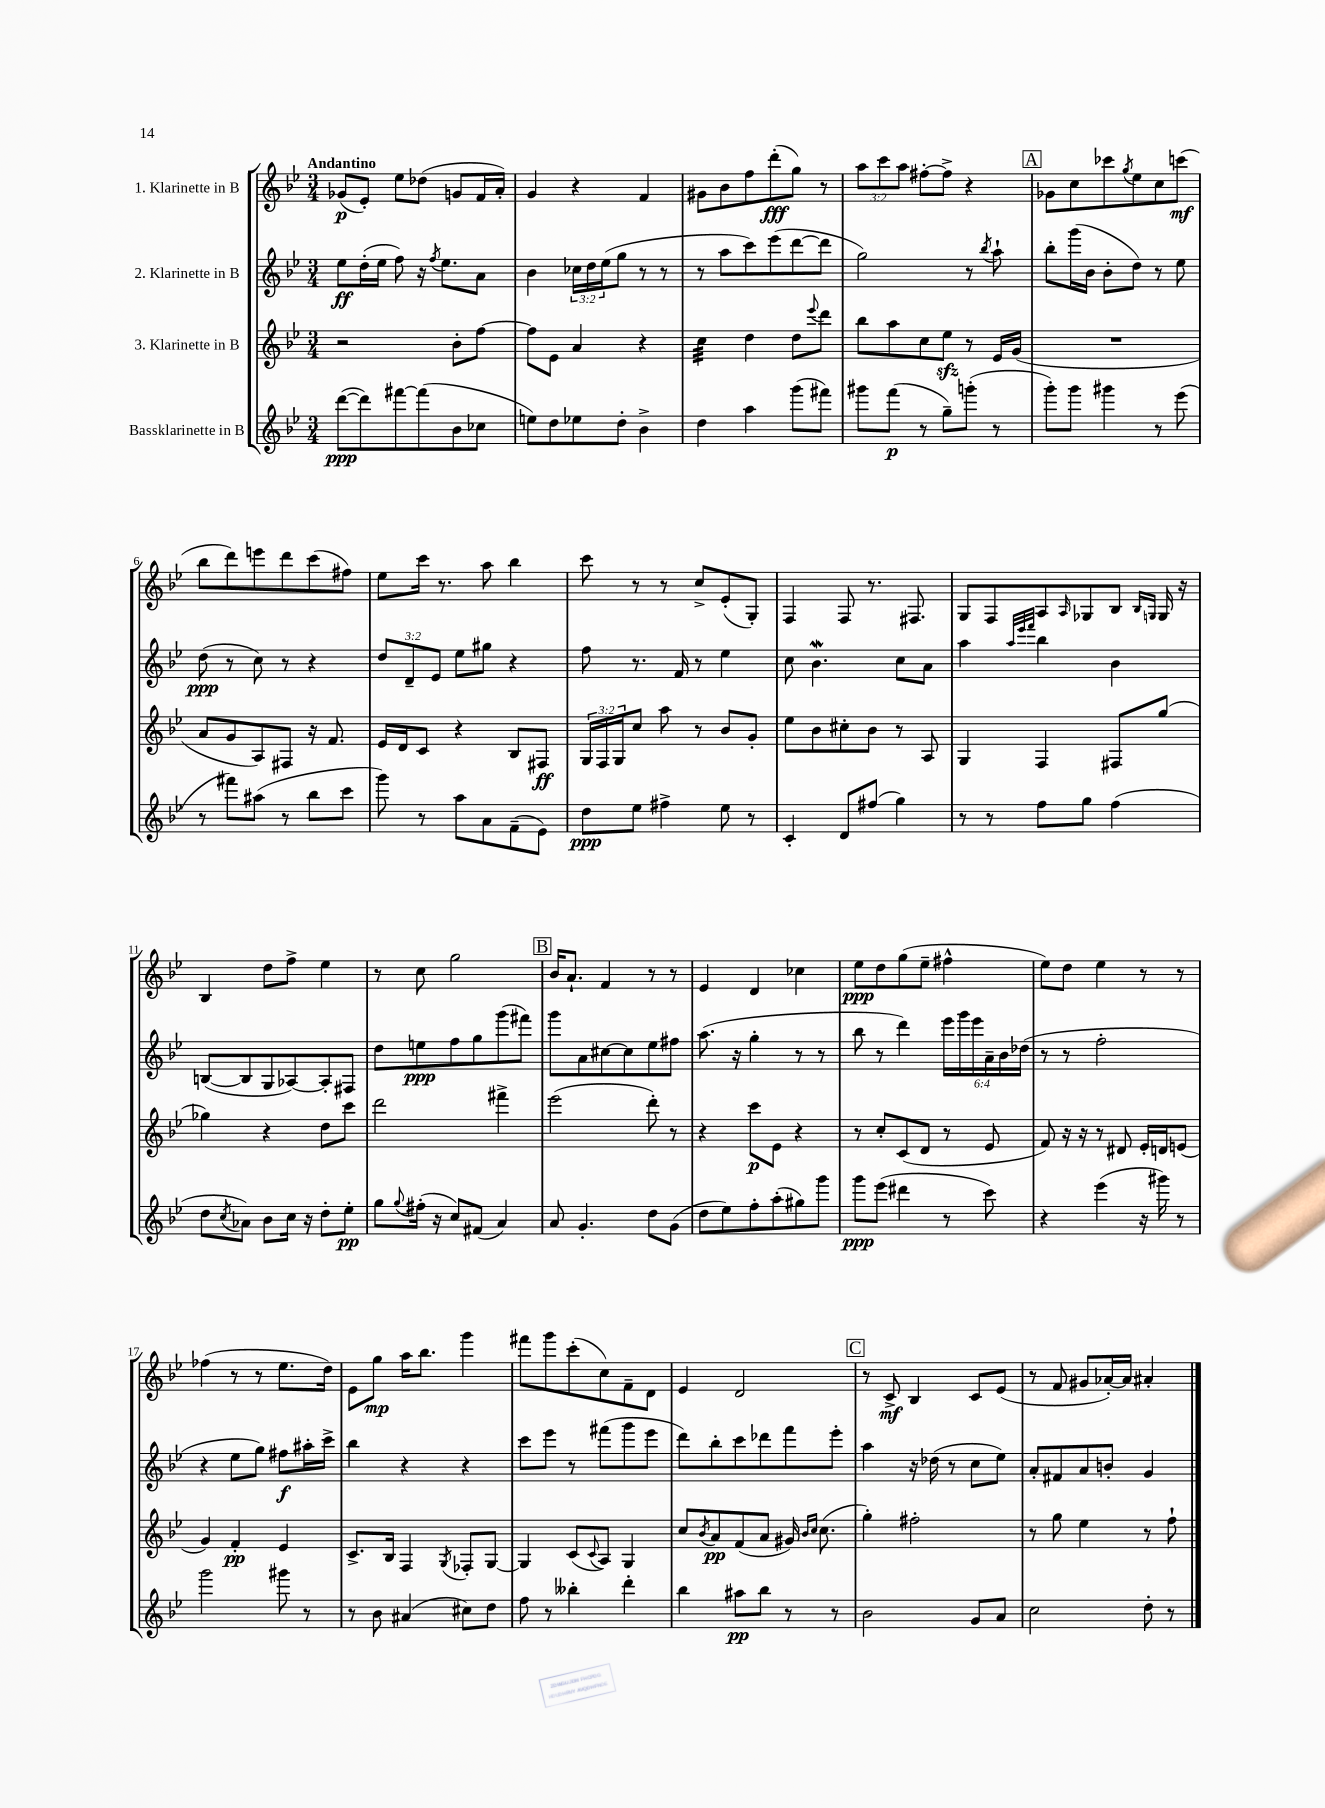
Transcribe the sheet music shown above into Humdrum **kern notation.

**kern	**dynam	**kern	**dynam	**kern	**dynam	**kern	**dynam
*part4	*part4	*part3	*part3	*part2	*part2	*part1	*part1
*staff4	*staff4	*staff3	*staff3	*staff2	*staff2	*staff1	*staff1
*I"Bassklarinette in B	*	*I"3. Klarinette in B	*	*I"2. Klarinette in B	*	*I"1. Klarinette in B	*
*clefG2	*	*clefG2	*	*clefG2	*	*clefG2	*
*k[b-e-]	*	*k[b-e-]	*	*k[b-e-]	*	*k[b-e-]	*
*M3/4	*	*M3/4	*	*M3/4	*	*M3/4	*
=1	=1	=1	=1	=1	=1	=1	=1
!	!	!	!	!	!	!LO:TX:a:B:t=Andantino	!
([8ddd\L	ppp	2r	.	8ee-\L	ff	(8g-X/L	p
8ddd\])	.	.	.	(16dd'\L	.	8e-'/J)	.
.	.	.	.	16ee-\JJ	.	.	.
[8fff#X\	.	.	.	8ff\)	.	8ee-\L	.
(8fff#\]	.	.	.	16r	.	(8dd-X\J	.
.	.	.	.	8qff/	.	.	.
.	.	.	.	8.ee-\L	.	.	.
8b-\	.	8b-'\L	.	.	.	8gn/L	.
8cc-X\J	.	[8ff\J	.	8a\J	.	16f/L	.
.	.	.	.	.	.	16a'/JJ)	.
=2	=2	=2	=2	=2	=2	=2	=2
8een\L)	.	8ff\L]	.	4b-\	.	4g/	.
8dd\	.	8e-\J	.	.	.	.	.
8ee-X\	.	4a/	.	24cc-X\LL	.	4r	.
.	.	.	.	24dd\	.	.	.
.	.	.	.	(24ee-\J	.	.	.
8dd'\J	.	.	.	8gg\J	.	.	.
4b-^\	.	4r	.	8r	.	4f/	.
.	.	.	.	8r	.	.	.
=3	=3	=3	=3	=3	=3	=3	=3
*	*	*tremolo	*	*	*	*	*
4dd\	.	32cc\LLL	.	8r	.	8g#X\L	.
.	.	32cc\	.	.	.	.	.
.	.	32cc\	.	.	.	.	.
.	.	32cc\	.	.	.	.	.
.	.	32cc\	.	8aa\L	.	8b-\	.
.	.	32cc\	.	.	.	.	.
.	.	32cc\	.	.	.	.	.
.	.	32cc\JJJ	.	.	.	.	.
*	*	*Xtremolo	*	*	*	*	*
4aa\	.	4dd\	.	8ccc\)	.	8ff\	.
.	.	.	.	(8eee-\	.	(8ddd'\	fff
(8ggg\L	.	8dd\L	.	[8ddd\	.	8gg\J)	.
.	.	8qqeee-/	.	.	.	.	.
8fff#X\J)	.	8ddd\J	.	8ddd\J]	.	8r	.
=4	=4	=4	=4	=4	=4	=4	=4
8ggg#X\L	.	8bb-\L	.	2gg\)	.	12aa\L	.
.	.	.	.	.	.	12ccc\	.
(8fff\J	p	8aa\	.	.	.	.	.
.	.	.	.	.	.	12aa\J	.
8r	.	8cc\	.	.	.	[8ff#X'\L	.
8gg~\L)	.	8ee-zz\J	.	.	.	8ff#^\J]	.
(8gggn'\J	.	8r	.	8r	.	4r	.
.	.	.	.	8qbb-/	.	.	.
8r	.	16e-/LL	.	8aa`\	.	.	.
.	.	(16g/JJ	.	.	.	.	.
!!LO:REH:place=s1:t=A
=5	=5	=5	=5	=5	=5	=5	=5
8ggg'\L)	.	2.r	.	8bb-'\L	.	8g-X\L	.
8ggg\J	.	.	.	(16ggg\L	.	8cc\	.
.	.	.	.	16b-\JJ	.	.	.
4ggg#X\	.	.	.	8b-'\L	.	8ccc-X\	.
.	.	.	.	.	.	8qgg/	.
.	.	.	.	8dd\J)	.	8ee-\	.
8r	.	.	.	8r	.	8cc\	.
(8eee-\	.	.	.	8ee-\	.	(8cccn\J	mf
!!LO:LB:g=z
=6	=6	=6	=6	=6	=6	=6	=6
8r	.	8a/L	.	(8dd\	ppp	8bb-\L	.
8fff#X\L)	.	8g/	.	8r	.	8ddd\)	.
(8aa#X\J	.	8A/)	.	8cc\)	.	8eeen\	.
8r	.	8F#X/J	.	8r	.	8ddd\	.
8bb-\L	.	16r	.	4r	.	(8ccc\	.
.	.	8.f/	.	.	.	.	.
8ccc\J	.	.	.	.	.	8ff#X\J)	.
=7	=7	=7	=7	=7	=7	=7	=7
8ggg\)	.	16e-/LL	.	12dd/L	.	8ee-\L	.
.	.	16d/J	.	.	.	.	.
.	.	.	.	12d~/	.	.	.
8r	.	8c/J	.	.	.	16ccc\Jk	.
.	.	.	.	12e-/J	.	.	.
.	.	.	.	.	.	8.r	.
8aa\L	.	4r	.	8ee-\L	.	.	.
8a\	.	.	.	8gg#X\J	.	8aa\	.
(8f~\	.	8B-/L	.	4r	.	4bb-\	.
8e-\J)	.	8F#X/J	ff	.	.	.	.
=8	=8	=8	=8	=8	=8	=8	=8
8dd\L	ppp	24G/LL	.	8ff\	.	8ccc\	.
.	.	24F/	.	.	.	.	.
.	.	24G/J	.	.	.	.	.
8ee-\J	.	8cc/J	.	8.r	.	8r	.
4ff#X^\	.	8aa\	.	.	.	8r	.
.	.	.	.	16f/	.	.	.
.	.	8r	.	8r	.	8cc^/L	.
8ee-\	.	8b-/L	.	4ee-\	.	(8e-'/	.
8r	.	8g'/J	.	.	.	8G'/J)	.
=9	=9	=9	=9	=9	=9	=9	=9
4c'/	.	8ee-\L	.	8cc\	.	4F/	.
.	.	8b-\	.	4.b-w\	.	.	.
8d/L	.	8cc#X'\	.	.	.	8F/	.
(8ff#X/J	.	8b-\J	.	.	.	8.r	.
4gg\)	.	8r	.	8cc\L	.	.	.
.	.	.	.	.	.	8.F#X/	.
.	.	8A/	.	8a\J	.	.	.
=10	=10	=10	=10	=10	=10	=10	=10
8r	.	4G/	.	4aa\	.	8G/L	.
8r	.	.	.	.	.	8F/	.
.	.	.	.	32qqaa/LLL	.	.	.
.	.	.	.	32qqeee-/	.	.	.
.	.	.	.	32qqfff/JJJ	.	.	.
8ff\L	.	4F/	.	4bb-\	.	8A/	.
.	.	.	.	.	.	16qqA/	.
8gg\J	.	.	.	.	.	8G-X/	.
(4ff\	.	8F#X/L	.	4b-\	.	8B-/J	.
.	.	.	.	.	.	16qqB-/LL	.
.	.	.	.	.	.	16qqGn/JJ	.
.	.	(8gg/J	.	.	.	16G/	.
.	.	.	.	.	.	16r	.
!!LO:LB:g=z
=11	=11	=11	=11	=11	=11	=11	=11
8dd\L	.	4gg-X\)	.	([8Bn/L	.	4B-/	.
8qcc/	.	.	.	.	.	.	.
8a-X\J)	.	.	.	8B/]	.	.	.
8b-\L	.	4r	.	8G/	.	8dd\L	.
16cc\Jk	.	.	.	[8A-X/)	.	8ff^\J	.
16r	.	.	.	.	.	.	.
8dd'\L	.	8dd\L	.	8A-'/]	.	4ee-\	.
8ee-'\J	pp	8ccc\J	.	8F#X/J	.	.	.
=12	=12	=12	=12	=12	=12	=12	=12
8gg\L	.	2ddd\	.	8dd\L	.	8r	.
8qqgg/	.	.	.	.	.	.	.
(16ff#X'\Jk	.	.	.	8een\	ppp	8cc\	.
16r	.	.	.	.	.	.	.
8cc/L)	.	.	.	8ff\	.	2gg\	.
(8f#X/J	.	.	.	8gg\	.	.	.
4a/)	.	4fff#X^\	.	(8ggg\	.	.	.
.	.	.	.	8fff#X\J)	.	.	.
!!LO:REH:place=s1:t=B
=13	=13	=13	=13	=13	=13	=13	=13
8a/	.	(2eee-\	.	8ggg\L	.	16b-/KL	.
.	.	.	.	.	.	8.a`/J	.
4.g'/	.	.	.	8a\	.	.	.
.	.	.	.	[8cc#X\	.	4f/	.
.	.	.	.	8cc#\]	.	.	.
8dd\L	.	8ddd'\)	.	8ee-\	.	8r	.
(8g\J	.	8r	.	8ff#X\J	.	8r	.
=14	=14	=14	=14	=14	=14	=14	=14
8dd\L	.	4r	.	(8.aa\	.	4e-/	.
8ee-\)	.	.	.	.	.	.	.
.	.	.	.	16r	.	.	.
8ff'\	.	8ccc\L	p	4gg'\	.	4d/	.
(8aa'\	.	8e-\J	.	.	.	.	.
8gg#X\)	.	4r	.	8r	.	4cc-X\	.
8ggg\J	.	.	.	8r	.	.	.
=15	=15	=15	=15	=15	=15	=15	=15
8ggg\L	ppp	8r	.	8bb-\	.	8ee-\L	ppp
(8eee-\J	.	8cc'/L	.	8r	.	8dd\	.
4ddd#X\	.	(8c/	.	4ddd\)	.	(8gg\	.
.	.	8d/J	.	.	.	8ee-~\J	.
8r	.	8r	.	24eee-\LL	.	4ff#X^^\	.
.	.	.	.	24ggg\	.	.	.
.	.	.	.	24eee-\	.	.	.
8ccc\)	.	8e-/	.	24a~\	.	.	.
.	.	.	.	24b-\	.	.	.
.	.	.	.	(24dd-X\JJ	.	.	.
=16	=16	=16	=16	=16	=16	=16	=16
4r	.	8f/)	.	8r	.	8ee-\L)	.
.	.	16r	.	8r	.	8dd\J	.
.	.	16r	.	.	.	.	.
(4eee-\	.	8r	.	2ff'\	.	4ee-\	.
.	.	8d#X/	.	.	.	.	.
16r	.	16e-'/LL	.	.	.	8r	.
16ggg#X\)	.	16dn/J	.	.	.	.	.
8r	.	(8en/J	.	.	.	8r	.
!!LO:LB:g=z
=17	=17	=17	=17	=17	=17	=17	=17
2ggg\	.	4g/)	.	4r	.	(4ff-X\	.
.	.	4f'/	pp	8ee-\L	.	8r	.
.	.	.	.	8gg\J)	.	8r	.
8ggg#X\	.	4e-/	.	8ff#X\L	f	8.ee-\L	.
8r	.	.	.	16aa#X'\L	.	.	.
.	.	.	.	16ccc^\JJ	.	16dd\Jk)	.
=18	=18	=18	=18	=18	=18	=18	=18
8r	.	8.c^/L	.	4bb-\	.	8e-\L	.
8b-\	.	.	.	.	.	8gg\J	mp
.	.	16B-/Jk	.	.	.	.	.
(4a#X/	.	4F/	.	4r	.	16aa\KL	.
.	.	.	.	.	.	8.bb-\J	.
.	.	8qG/	.	.	.	.	.
8cc#X\L)	.	8F-X'/L	.	4r	.	4ggg\	.
8dd\J	.	[8G/J	.	.	.	.	.
=19	=19	=19	=19	=19	=19	=19	=19
8ff\	.	4G/]	.	8ccc\L	.	8fff#X\L	.
8r	.	.	.	8eee-\J	.	8ggg\	.
4bb--X'\	.	(8c/L	.	8r	.	(8ccc'\	.
.	.	8qqc/	.	.	.	.	.
.	.	8A/J)	.	(8fff#X\L	.	8cc\)	.
4ddd'\	.	4G/	.	8ggg\	.	8f~\	.
.	.	.	.	8eee-\J	.	8d\J	.
=20	=20	=20	=20	=20	=20	=20	=20
4bb-\	.	8cc/L	.	8ddd\L)	.	4e-/	.
.	.	8qb-/	.	.	.	.	.
.	.	8a/	pp	8bb-'\	.	.	.
8aa#X\L	pp	(8f/	.	8ccc\	.	2d/	.
8bb-\J	.	8a/J	.	8ddd-X\	.	.	.
8r	.	16g#X/)	.	8fff\	.	.	.
.	.	16qqb-/LL	.	.	.	.	.
.	.	16qqcc/JJ	.	.	.	.	.
.	.	(8.cc\	.	.	.	.	.
8r	.	.	.	8eee-'\J	.	.	.
!!LO:REH:place=s1:t=C
=21	=21	=21	=21	=21	=21	=21	=21
2b-\	.	4gg'\)	.	4aa\	.	8r	.
.	.	.	.	.	.	8c^/	mf
.	.	2ff#X'\	.	16r	.	4B-/	.
.	.	.	.	(16dd-X\	.	.	.
.	.	.	.	8r	.	.	.
8g/L	.	.	.	8cc\L	.	8c/L	.
8a/J	.	.	.	8ee-\J)	.	(8e-/J	.
=22	=22	=22	=22	=22	=22	=22	=22
2cc\	.	8r	.	8a'/L	.	8r	.
.	.	8gg\	.	8f#X/	.	8f/	.
.	.	4ee-\	.	8a/	.	8g#X/L	.
.	.	.	.	8bn'/J	.	[16a-X'/L)	.
.	.	.	.	.	.	16a-/JJ]	.
8dd'\	.	8r	.	4g/	.	4a#X'/	.
8r	.	8ff`\	.	.	.	.	.
==	==	==	==	==	==	==	==
*-	*-	*-	*-	*-	*-	*-	*-
